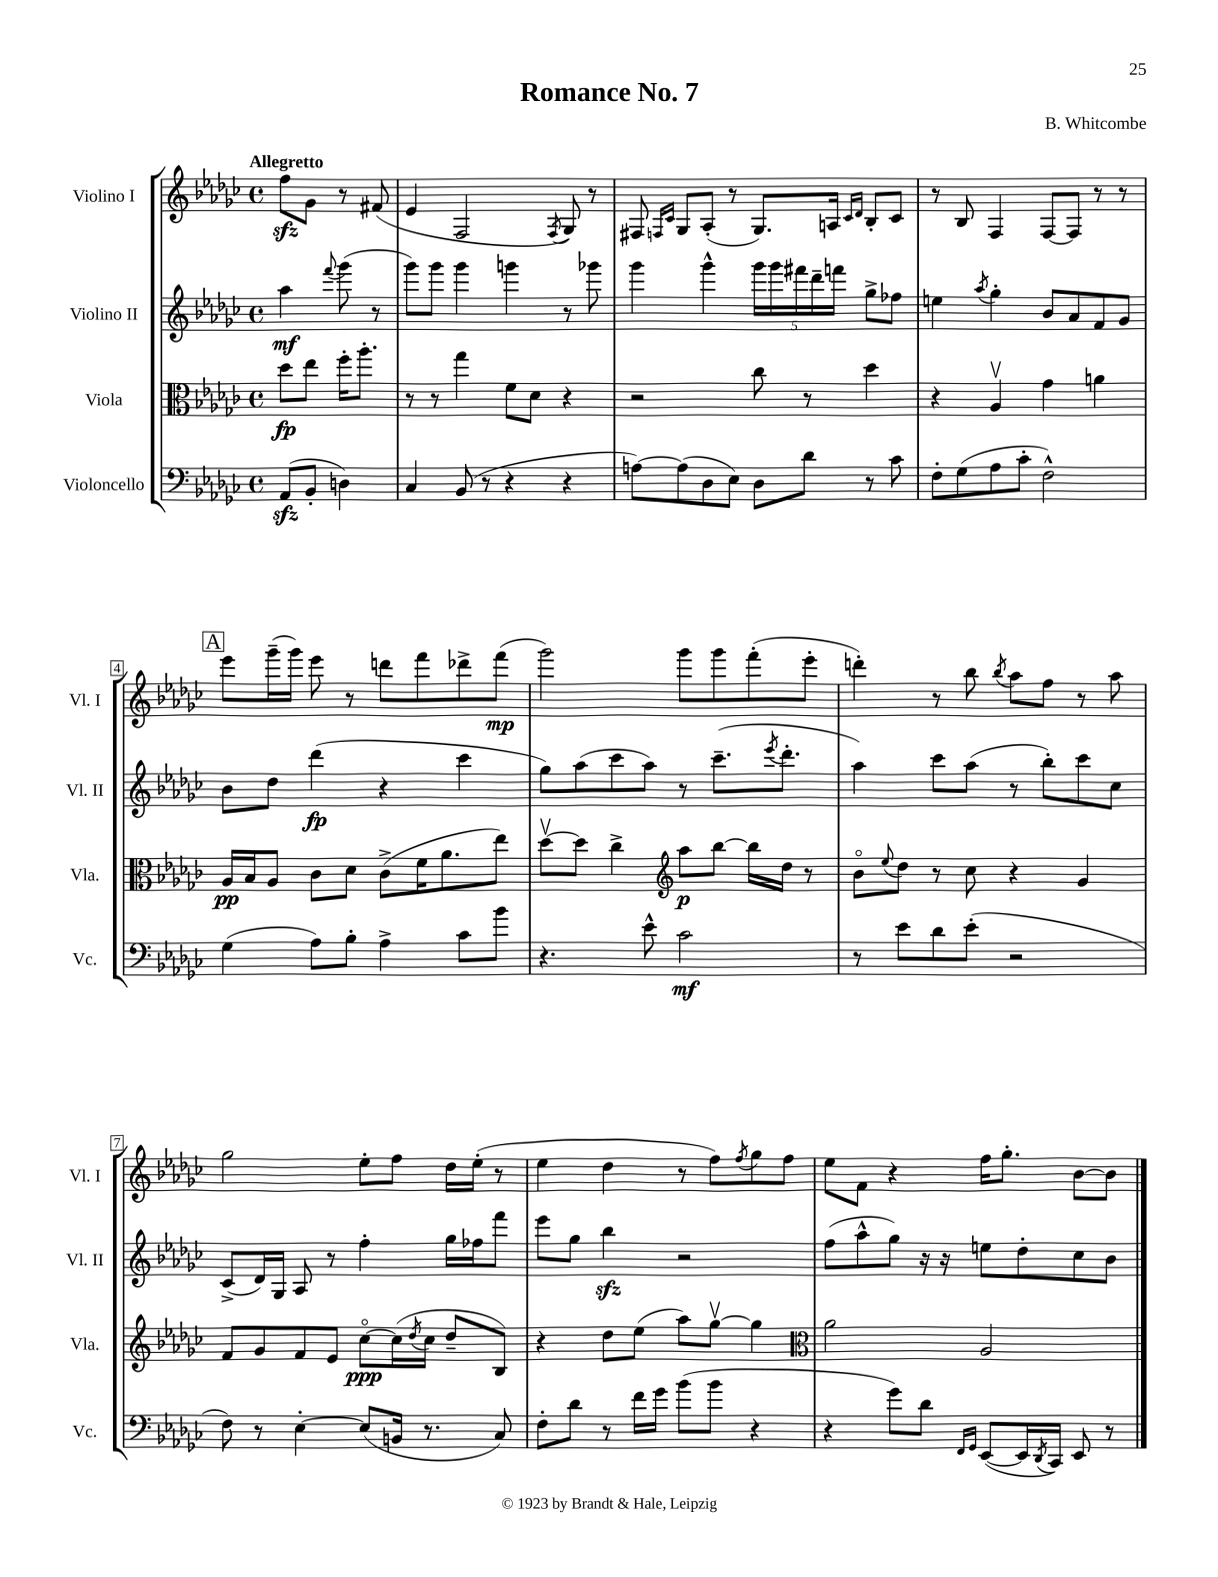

**kern	**kern	**kern	**kern
*staff4	*staff3	*staff2	*staff1
*clefF4	*clefC3	*clefG2	*clefG2
*k[b-e-a-d-g-c-]	*k[b-e-a-d-g-c-]	*k[b-e-a-d-g-c-]	*k[b-e-a-d-g-c-]
*M4/4	*M4/4	*M4/4	*M4/4
*met(c)	*met(c)	*met(c)	*met(c)
(8AA-	8dd-	4aa-	8ff
8BB-'	8ee-	.	8g-
.	.	8qqfff	.
4D)	16ff'	(8ggg-	8r
.	8.aa-'	.	.
.	.	8r	(8f#
=	=	=	=
4C-	8r	8ggg-)	4e-
.	8r	8ggg-	.
(8BB-	4gg-	4ggg-	2F
8r	.	.	.
4r	8f	4ggg	.
.	8d-	.	.
.	.	.	8qF
4r	4r	8r	8G-)
.	.	8ggg-	8r
=	=	=	=
[8A)	2r	4ggg-	8F#
.	.	.	16qqF
.	.	.	16qqc-
(8A]	.	.	8G-
8D-	.	4ggg-^^	(8A-'
8E-)	.	.	8r
8D-	8cc-	20ggg-	8.G-)
.	.	20ggg-	.
.	.	20fff#	.
8d-	8r	.	.
.	.	20ddd-~	.
.	.	.	16A
.	.	20fff	.
.	.	.	16qqc-
.	.	.	16qqd-
8r	4dd-	8gg-^	8B-'
8c-	.	8ff-	8c-
=	=	=	=
8F'	4r	4ee	8r
(8G-	.	.	8B-
.	.	8qaa-	.
8A-	4A-v	4gg-'	4F
8c-'	.	.	.
2F^^)	4g-	8b-	[8F
.	.	8a-	8F]
.	4a	8f	8r
.	.	8g-	8r
=	=	=	=
(4G-	16A-	8b-	8eee-
.	16B-	.	.
.	8A-	8dd-	(16ggg-~
.	.	.	16ggg-)
8A-)	8c-	(4ddd-	8eee-
8B-'	8d-	.	8r
4A-^	(8c-^	4r	8ddd
.	16f	.	8fff
.	8.a-	.	.
8c-	.	4ccc-	8ddd-^
8b-	8ee-)	.	(8fff
=	=	=	=
4.r	[8dd-v	8gg-)	2ggg-)
.	8dd-]	(8aa-	.
.	4cc-^	8ccc-	.
8e-^^	.	8aa-)	.
*	*clefG2	*	*
2c-	8aa-	8r	8ggg-
.	[8bb-	(8.ccc-~	8ggg-
.	16bb-]	.	(8fff'
.	.	8qeee-	.
.	16dd-	8.ddd-'	.
.	8r	.	8eee-'
=	=	=	=
8r	8b-o	4aa-)	4ddd')
.	8qqee-	.	.
8e-	8dd-	.	.
8d-	8r	8ccc-	8r
(8e-'	8cc-	(8aa-	8bb-
.	.	.	8qbb-
2r	4r	8r	8aa-
.	.	8bb-')	8ff
.	4g-	8ccc-	8r
.	.	8cc-	8aa-
=	=	=	=
8F)	8f	(8c-^	2gg-
8r	8g-	16d-)	.
.	.	16G-	.
[4E-'	8f	8A-	.
.	8e-	8r	.
(8E-]	[8cc-o	4ff'	8ee-'
16BB	(16cc-]	.	8ff
.	8qdd-	.	.
8.r	16cc-	.	.
.	8dd-~	16gg-	16dd-
.	.	16ff-	(16ee-'
8C-)	8B-)	8fff	8r
=	=	=	=
8F'	4r	8eee-	4ee-
8d-	.	8gg-	.
8r	8dd-	4bb-	4dd-
16f	(8ee-	.	.
16g-	.	.	.
(8b-	8aa-)	2r	8r
8b-	[8gg-v	.	8ff)
.	.	.	8qff
4r	4gg-]	.	8gg-
.	.	.	8ff
=	=	=	=
*	*clefC3	*	*
4r	2a-	(8ff	8ee-
.	.	8aa-^^	8f
8g-)	.	8gg-)	4r
8d-	.	16r	.
.	.	16r	.
16qqFF	.	.	.
16qqGG-	.	.	.
([8EE-	2A-	8ee	16ff
.	.	.	8.gg-'
16EE-]	.	8dd-'	.
8qDD-	.	.	.
16CC-)	.	.	.
8EE-	.	8cc-	[8b-
8r	.	8b-	8b-]
==	==	==	==
*-	*-	*-	*-
